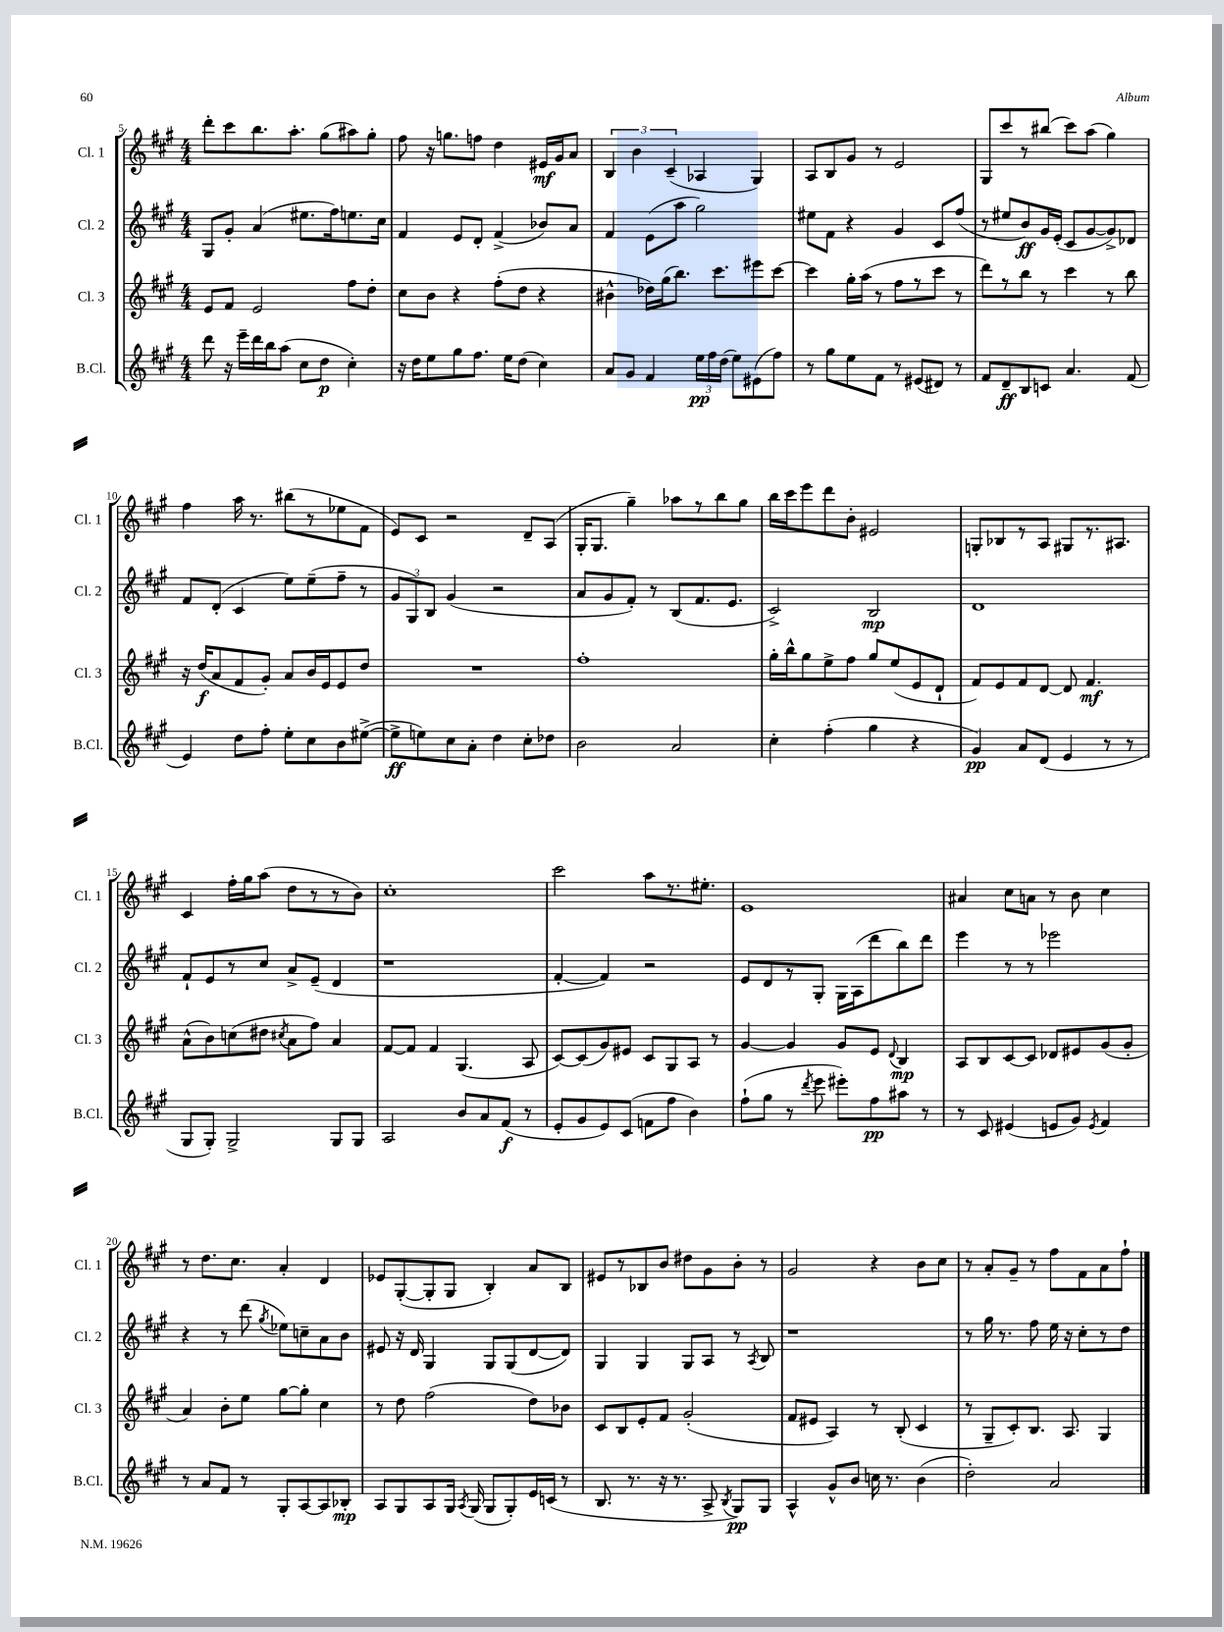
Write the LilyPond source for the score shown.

<<
\new StaffGroup <<
\new Staff = "s0" \with { instrumentName = "Cl. 1" shortInstrumentName = "Cl. 1" } {
    \clef treble \key a \major \numericTimeSignature \time 4/4
    \autoBeamOff d'''8[-. cis'''8 b''8. a''8.]-. gis''8[( ais''8) gis''8]-. |
    fis''8 r16 g''8.[ f''8] d''4 eis'16[\mf gis'16 a'8] |
    \tuplet 3/2 { b4 b'4 cis'4--( } aes4 gis4) |
    a8[ b8 gis'8] r8 e'2 |
    gis8[ cis'''8 r8 bis''8]( cis'''8[) a''8]( gis''4) |
    fis''4 a''16 r8. bis''8[( r8 ees''8 fis'8] |
    e'8[) cis'8] r2 d'8[-- a8]( |
    gis16[-. gis8.] gis''4--) aes''8[ r8 b''8 gis''8] |
    b''16[ cis'''16 e'''8 d'''8 b'8]-. eis'2 |
    g8[-. bes8 r8 a8] gis8[ r8. ais8.] |
    cis'4 fis''16[-. gis''16 a''8]( d''8[ r8 r8 b'8]) |
    cis''1-. |
    cis'''2 a''8[ r8. eis''8.]-. |
    e'1 |
    ais'4 cis''8[ a'8] r8 b'8 cis''4 |
    r8 d''8.[ cis''8.] a'4-. d'4 |
    ees'8[ gis8~-.( gis8-. gis8] b4-.) a'8[ b8] |
    eis'8[ r8 bes8 b'8] dis''8[ gis'8 b'8]-. r8 |
    gis'2 r4 b'8[ cis''8] |
    r8 a'8[-. gis'8]-- r8 fis''8[ fis'8 a'8 fis''8]-! \bar "|." |
}
\new Staff = "s1" \with { instrumentName = "Cl. 2" shortInstrumentName = "Cl. 2" } {
    \clef treble \key a \major \numericTimeSignature \time 4/4
    \autoBeamOff gis8[ gis'8]-. a'4( eis''8.[ fis''16) e''8. cis''16] |
    fis'4 e'8[ d'8]-. fis'4->( bes'8[) a'8] |
    fis'4 e'8[( a''8] gis''2) |
    eis''8[ fis'8] r4 gis'4 cis'8[ fis''8]( |
    r8 eis''8[ b'8\ff) gis'16 e'16]-.( cis'8[ gis'8~ gis'8->) des'8] |
    fis'8[ d'8]-.( cis'4 e''8[) e''8--( fis''8]-- r8 |
    \tuplet 3/2 { gis'8[ gis8) b8] } gis'4( r2 |
    a'8[ gis'8 fis'8]-.) r8 b8[( fis'8. e'8.] |
    cis'2->) b2\mp |
    d'1 |
    fis'8[-! e'8 r8 cis''8] a'8[-> e'8]--( d'4 |
    r1 |
    fis'4~-. fis'4) r2 |
    e'8[ d'8 r8 gis8]-. gis16[ a16( d'''8 b''8) d'''8] |
    e'''4 r8 r8 ees'''2 |
    r4 r8 d'''8( \acciaccatura { gis''8 } ees''8[) c''8-- a'8 b'8] |
    eis'8 r16 d'16 gis4 gis8[ gis8( d'8~ d'8]) |
    gis4 gis4 gis8[ a8] r8 \acciaccatura { a8 } b8 |
    r1 |
    r8 gis''16 r8. fis''8 e''16 r16 cis''8[-. r8 d''8] \bar "|." |
}
\new Staff = "s2" \with { instrumentName = "Cl. 3" shortInstrumentName = "Cl. 3" } {
    \clef treble \key a \major \numericTimeSignature \time 4/4
    \autoBeamOff e'8[ fis'8] e'2 fis''8[ d''8]-. |
    cis''8[ b'8] r4 fis''8[-.( d''8] r4 |
    bis'4-^ des''16[) gis''16( b''8.]) cis'''8.[ eis'''8 cis'''8]~ |
    cis'''4 gis''16[-. a''16]( r8 fis''8[ r8 cis'''8] r8 |
    d'''8[) r8 b''8] r8 cis'''4 r8 b''8 |
    r16 d''16[\f( a'8 fis'8 gis'8]-.) a'8[ b'16 e'16 e'8 d''8] |
    R1 |
    fis''1-. |
    gis''16[-. b''16-^ gis''8 e''8-> fis''8] gis''8[ e''8( e'8 d'8]-! |
    fis'8[) e'8 fis'8 d'8]~ d'8 fis'4.\mf |
    a'8[-^( b'8) c''8( dis''8] \acciaccatura { cis''8 } a'8[ fis''8]) a'4 |
    fis'8[~ fis'8] fis'4 gis4.( a8 |
    cis'8[~) cis'8( gis'8) eis'8] cis'8[ gis8 a8] r8 |
    gis'4~ gis'4 gis'8[ e'8] \appoggiatura { d'8 } b4\mp |
    a8[ b8 cis'8~ cis'8] des'8[ eis'8 gis'8( gis'8]-. |
    a'4) b'8[-. e''8] gis''8[~ gis''8]-. cis''4 |
    r8 d''8 fis''2( d''8[) bes'8] |
    cis'8[ b8 e'8-. fis'8] gis'2-.( |
    fis'8[ eis'8] a4) r8 b8-.( cis'4 |
    r8 gis8[-- cis'8-.) b8.] a8. gis4 \bar "|." |
}
\new Staff = "s3" \with { instrumentName = "B.Cl." shortInstrumentName = "B.Cl." } {
    \clef treble \key a \major \numericTimeSignature \time 4/4
    \autoBeamOff d'''8 r16 e'''16[-- d'''16 b''16 a''8]( cis''8[ d''8]\p cis''4-.) |
    r16 d''16[ e''8 gis''8 fis''8.] e''16[ d''8]( cis''4) |
    a'8[ gis'8] fis'4 \tuplet 3/2 { e''16[\pp fis''16 d''16]( } e''8[) eis'8( fis''8]) |
    r8 gis''8[ e''8 fis'8] r8 eis'8[( dis'8]) r8 |
    fis'8[ d'8--\ff b8 c'8] a'4. fis'8( |
    e'4) d''8[ fis''8]-. e''8[-. cis''8 b'8 eis''8]~->( |
    eis''8[->\ff e''8) cis''8 a'8]-. d''4 cis''8[-. des''8] |
    b'2 a'2 |
    cis''4-. fis''4-.( gis''4 r4 |
    gis'4\pp) a'8[ d'8]( e'4 r8 r8 |
    gis8[ gis8]-.) gis2-> gis8[ gis8] |
    a2 b'8[ a'8 fis'8]\f( r8 |
    e'8[-. gis'8 e'8) cis'8]( f'8[ fis''8] b'4) |
    fis''8[-!( gis''8] r8 \acciaccatura { d'''8 } e'''8 eis'''8[-.) fis''8\pp ais''8] r8 |
    r8 cis'8 eis'4( e'8[ gis'8]) \acciaccatura { e'8 } fis'4 |
    r8 a'8[ fis'8] r8 gis8[-. a8~ a8 bes8]-.\mp |
    a8[ gis8 a8 gis16] \acciaccatura { a8 } gis16( gis8[ gis8-.) e'16 c'16]( r8 |
    b8. r8. r16 r8. a8-> \acciaccatura { b8 } gis8[\pp) gis8] |
    a4-^ gis'8[-^ b'8] c''16 r8. b'4( |
    d''2-.) a'2 \bar "|." |
}
>>
>>
\layout { \context { \Score currentBarNumber = #5 } }
